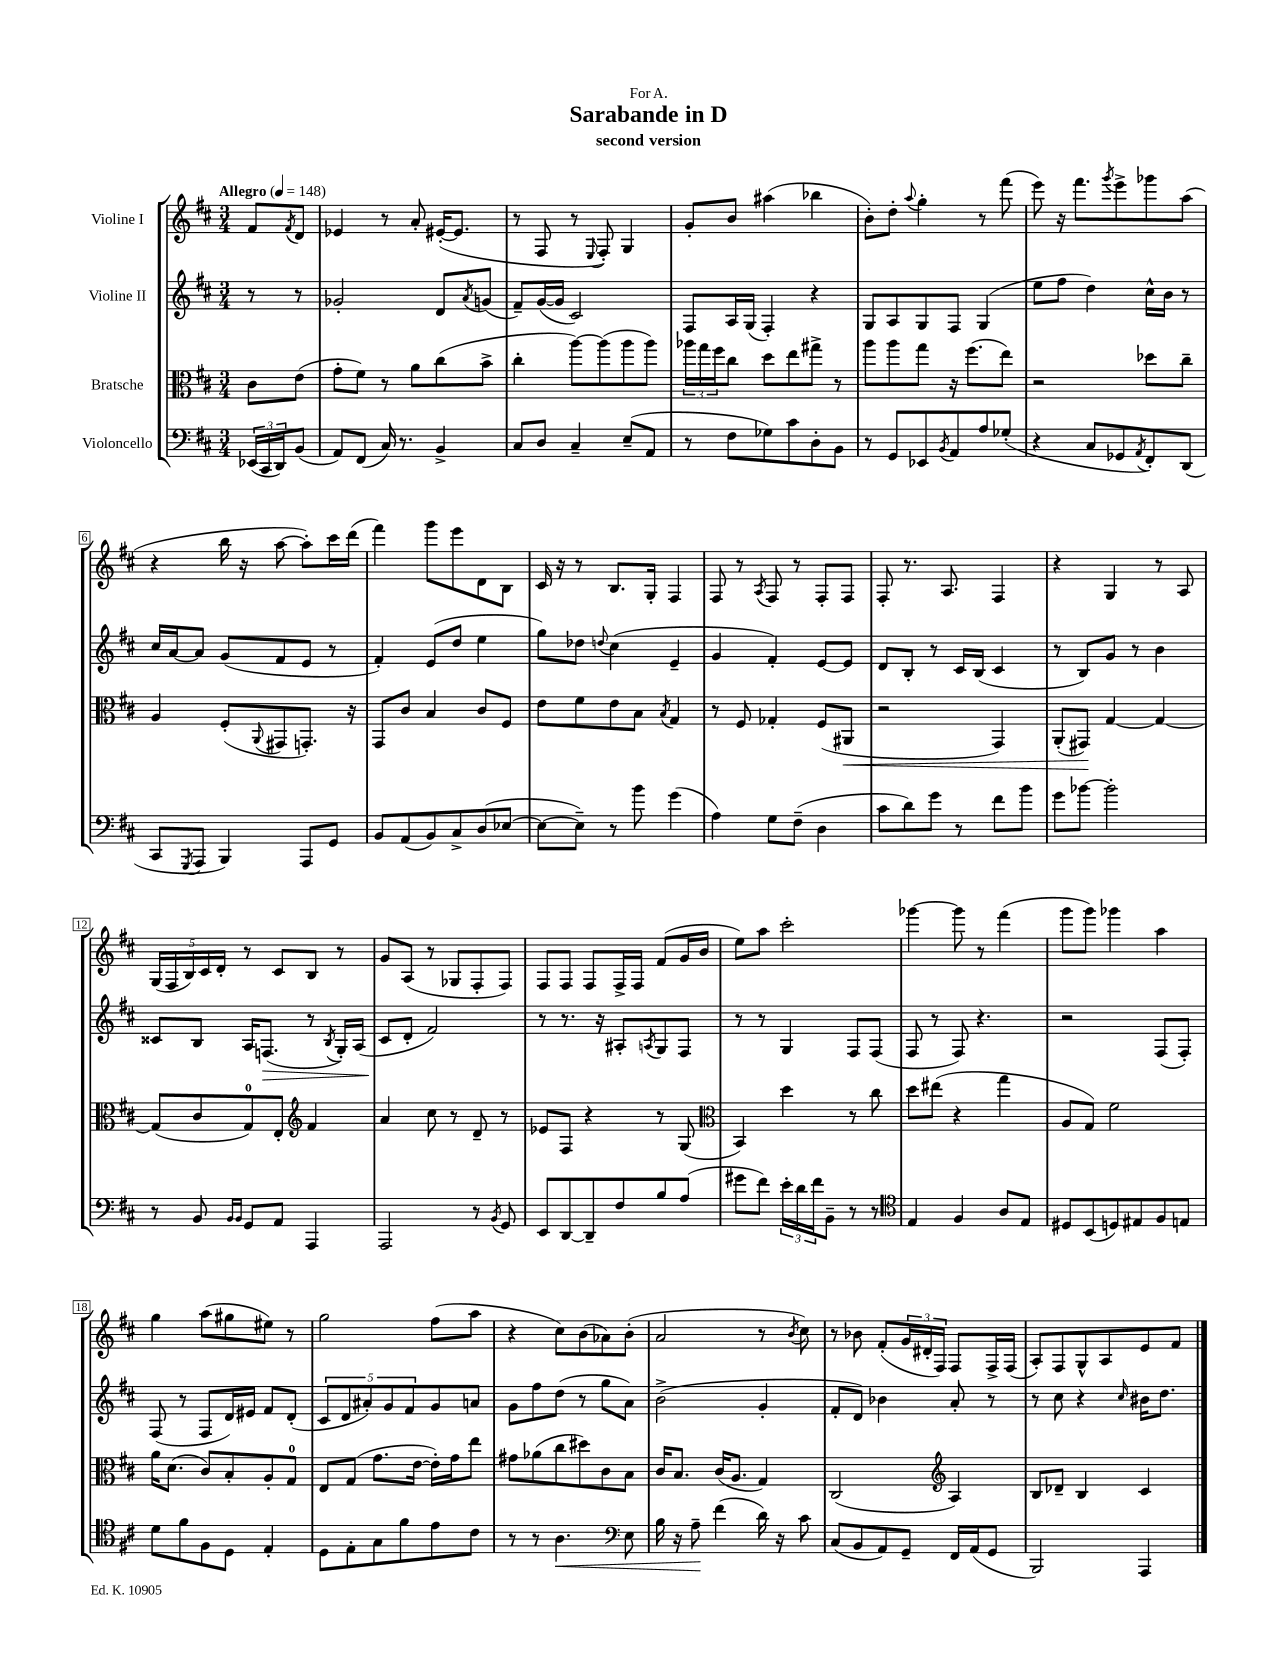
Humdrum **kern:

**kern	**dynam	**kern	**dynam	**kern	**dynam	**kern
*part4	*part4	*part3	*part3	*part2	*part2	*part1
*staff4	*staff4	*staff3	*staff3	*staff2	*staff2	*staff1
*I"Violoncello	*	*I"Bratsche	*	*I"Violine II	*	*I"Violine I
*clefF4	*	*clefC3	*	*clefG2	*	*clefG2
*k[f#c#]	*	*k[f#c#]	*	*k[f#c#]	*	*k[f#c#]
*M3/4	*	*M3/4	*	*M3/4	*	*M3/4
*MM148	*	*MM148	*	*MM148	*	*MM148
=	=	=	=	=	=	=
!	!	!	!	!	!	!LO:TX:a:B:t=Allegro
(24EE-X/LL	.	8c#\L	.	8r	.	8f#/L
24CC#/	.	.	.	.	.	.
24DD/J)	.	.	.	.	.	.
.	.	.	.	.	.	8qf#/
(8BB/J	.	(8e\J	.	8r	.	8d/J
=1	=1	=1	=1	=1	=1	=1
8AA/L)	.	8g'\L	.	2g-X'/	.	4e-X/
(8FF#/J	.	8f#\J)	.	.	.	.
16C#/)	.	8r	.	.	.	8r
8.r	.	.	.	.	.	.
.	.	8a\L	.	.	.	8a'/
4BB^/	.	(8cc#\	.	8d/L	.	([16e#X'/KL
.	.	.	.	.	.	8.e#/J]
.	.	.	.	8qa/	.	.
.	.	8b^\J	.	(8gn/J	.	.
=2	=2	=2	=2	=2	=2	=2
8C#/L	.	4cc#'\	.	8f#~/L)	.	8r
8D/J	.	.	.	([16g/L	.	8F#/
.	.	.	.	16g/JJ]	.	.
4C#~/	.	[8aa\L)	.	2c#/)	.	8r
.	.	.	.	.	.	8qqE/
.	.	(8aa\]	.	.	.	8F#'/)
(8E~/L	.	8aa\	.	.	.	4G/
8AA/J	.	8aa\J)	.	.	.	.
=3	=3	=3	=3	=3	=3	=3
8r	.	24aa-X\LL	.	8F#/L	.	8g'/L
.	.	24gg\	.	.	.	.
.	.	24ff#\J	.	.	.	.
8F#\L	.	8cc#\J	.	16A/L	.	8b/J
.	.	.	.	(16G/JJ	.	.
8G-X\)	.	8dd\L	.	4F#'/)	.	(4aa#X\
8c#\	.	8ee\	.	.	.	.
8D'\	.	8gg#X^\J	.	4r	.	4bb-X\
8BB\J	.	8r	.	.	.	.
=4	=4	=4	=4	=4	=4	=4
8r	.	8aa\L	.	8G/L	.	8b'\L)
8GG/L	.	8aa\	.	8A/	.	8dd'\J
.	.	.	.	.	.	8qqaa/
8EE-X/	.	8gg\J	.	8G/	.	4gg'\
8qBB/	.	.	.	.	.	.
8AA/	.	16r	.	8F#/J	.	.
.	.	(8.ff#\L	.	.	.	.
8A/	.	.	.	(4G/	.	8r
(8G-X'/J	.	8ee\J)	.	.	.	(8fff#\
=5	=5	=5	=5	=5	=5	=5
4r	.	2r	.	8ee\L	.	8eee\)
.	.	.	.	8ff#\J	.	16r
.	.	.	.	.	.	8.fff#\L
8C#/L	.	.	.	4dd\)	.	.
.	.	.	.	.	.	8qggg/
8GG-X/	.	.	.	.	.	8eee^\
8qAA/	.	.	.	.	.	.
8FF#'/)	.	8dd-X\L	.	16cc#^^\LL	.	8ggg-X\
.	.	.	.	16b\JJ	.	.
(8DD/J	.	8cc#~\J	.	8r	.	(8aa\J
!!LO:LB:g=z
=6	=6	=6	=6	=6	=6	=6
8CC#/L	.	4A/	.	16cc#/LL	.	4r
.	.	.	.	[16a/J	.	.
8qGGG/	.	.	.	.	.	.
8AAA/J	.	.	.	8a/J]	.	.
4BBB/)	.	(8F#'/L	.	(8g/L	.	16bb\
.	.	.	.	.	.	16r
.	.	8qqAA/	.	.	.	.
.	.	8GG#X/	.	8f#/	.	[8aa\
8AAA/L	.	8.GGn'/J)	.	8e/J	.	8aa'\L])
8GG/J	.	.	.	8r	.	16ccc#\L
.	.	16r	.	.	.	(16ddd\JJ
=7	=7	=7	=7	=7	=7	=7
8BB/L	.	8GG/L	.	4f#'/)	.	4fff#\)
(8AA/	.	8c#/J	.	.	.	.
8BB/)	.	4B/	.	(8e/L	.	8ggg\L
8C#^/	.	.	.	8dd/J	.	8eee\
(8D/	.	8c#/L	.	4ee\	.	8d\
[8E-X/J	.	8F#/J	.	.	.	8B\J
=8	=8	=8	=8	=8	=8	=8
8E-\L_	.	8e\L	.	8gg\L)	.	16c#/
.	.	.	.	.	.	16r
8E-~\J])	.	8f#\	.	8dd-X\J	.	8r
.	.	.	.	8qqddn/	.	.
8r	.	8e\	.	(4cc#\	.	8.B/L
8b\	.	8B\J	.	.	.	.
.	.	.	.	.	.	16G'/Jk
.	.	8qB/	.	.	.	.
(4g\	.	4G/	.	4e~/	.	4F#/
=9	=9	=9	=9	=9	=9	=9
4A\)	.	8r	.	4g/	.	8F#/
.	.	8F#/	.	.	.	8r
.	.	.	.	.	.	8qA/
8G\L	.	4G-X'/	.	4f#'/)	.	8F#/
(8F#~\J	.	.	.	.	.	8r
4D\	.	(8F#/L	.	[8e/L	.	8F#'/L
!	!	!	!LO:HP:b	!	!	!
.	.	8AA#X/J	<	8e/J]	.	8F#/J
=10	=10	=10	=10	=10	=10	=10
8c#\L	.	2r	.	8d/L	.	8F#'/
8d\)	.	.	.	8B'/J	.	8.r
8g\J	.	.	.	8r	.	.
.	.	.	.	.	.	8.A/
8r	.	.	.	16c#/LL	.	.
.	.	.	.	(16B/JJ	.	.
8f#\L	.	4GG/)	.	4c#/	.	4F#/
8b\J	.	.	.	.	.	.
=11	=11	=11	=11	=11	=11	=11
8g\L	.	(8AA'/L	.	8r	.	4r
[8b-X\J	.	8GG#X/J)	.	8B/L)	.	.
2b-'\]	.	[4G/	[	8g/J	.	4G/
.	.	.	.	8r	.	.
.	.	4G/_	.	4b\	.	8r
.	.	.	.	.	.	8A/
!!LO:LB:g=z
=12	=12	=12	=12	=12	=12	=12
8r	.	(8G/L]	.	8c##X/L	.	(20G/LL
.	.	.	.	.	.	20F#/
.	.	.	.	.	.	20B/)
8BB/	.	8c#/	.	8B/J	.	.
.	.	.	.	.	.	20c#/
.	.	.	.	.	.	20d'/JJ
16qqBB/LL	.	.	.	.	.	.
16qqBB/JJ	.	.	.	.	.	.
8GG/L	.	8G/)	.	16A/KL	.	8r
!	!	!	!	!	!LO:HP:b	!
.	.	.	.	(8.Fn/J	>	.
8AA/J	.	8E'/J	.	.	.	8c#/L
*	*	*clefG2	*	*	*	*
4AAA/	.	4f#/	.	8r	.	8B/J
.	.	.	.	8qB/	.	.
.	.	.	.	16G'/LL)	.	8r
.	.	.	.	(16A/JJ	.	.
=13	=13	=13	=13	=13	=13	=13
2AAA/	.	4a/	.	8c#/L	.	8g/L
.	.	.	.	8d'/J	]	(8A/J
.	.	8cc#\	.	2f#/)	.	8r
.	.	8r	.	.	.	8G-X/L
8r	.	8d~/	.	.	.	8F#'/
8qBB/	.	.	.	.	.	.
8GG/	.	8r	.	.	.	8F#/J)
=14	=14	=14	=14	=14	=14	=14
8EE/L	.	8e-X/L	.	8r	.	8F#/L
[8DD/	.	8F#/J	.	8.r	.	8F#/J
8DD~/]	.	4r	.	.	.	8F#/L
.	.	.	.	16r	.	.
8F#/	.	.	.	8A#X'/L	.	16F#^/L
.	.	.	.	.	.	16F#/JJ
.	.	.	.	8qAn/	.	.
8B/	.	8r	.	8G/	.	(8f#/L
(8A/J	.	(8G/	.	8F#/J	.	16g/L
.	.	.	.	.	.	16b/JJ
=15	=15	=15	=15	=15	=15	=15
*	*	*clefC3	*	*	*	*
8g#X\L	.	4BB/)	.	8r	.	8ee\L)
8f#\J)	.	.	.	8r	.	8aa\J
24e'\LL	.	4dd\	.	4G/	.	2ccc#'\
24d\	.	.	.	.	.	.
24f#\J	.	.	.	.	.	.
8BB~\J	.	.	.	.	.	.
8r	.	8r	.	8F#/L	.	.
8r	.	8cc#\	.	(8F#/J	.	.
=16	=16	=16	=16	=16	=16	=16
*clefC4	*	*	*	*	*	*
4E/	.	8dd\L	.	8F#/	.	[4ggg-X\
.	.	(8ee#X\J	.	8r	.	.
4F#/	.	4r	.	8F#/)	.	8ggg-\]
.	.	.	.	4.r	.	8r
8A/L	.	4gg\	.	.	.	(4fff#\
8E/J	.	.	.	.	.	.
=17	=17	=17	=17	=17	=17	=17
8D#X/L	.	8A/L	.	2r	.	8ggg\L
(8BB/	.	8G/J)	.	.	.	8ggg\J)
8Dn/)	.	2f#\	.	.	.	4ggg-X\
8E#X/	.	.	.	.	.	.
8F#/	.	.	.	(8F#/L	.	4aa\
8En/J	.	.	.	8F#'/J)	.	.
!!LO:LB:g=z
=18	=18	=18	=18	=18	=18	=18
8d\L	.	16a\KL	.	(8F#/	.	4gg\
.	.	(8.d\J	.	.	.	.
8f#\	.	.	.	8r	.	.
8F#\	.	8c#/L)	.	8F#/L	.	(8aa\L
8D\J	.	8B'/	.	16d/L)	.	8gg#X\
.	.	.	.	16e#X/JJ	.	.
4E'/	.	8A'/	.	8f#/L	.	8ee#X\J)
.	.	8G/J	.	(8d'/J	.	8r
=19	=19	=19	=19	=19	=19	=19
8D\L	.	8E/L	.	10c#/L	.	2gg\
.	.	.	.	10d/	.	.
8E'\	.	(8G/J	.	.	.	.
.	.	.	.	10a#X'/)	.	.
8G\	.	8.g\L	.	.	.	.
.	.	.	.	10g/	.	.
8f#\	.	.	.	.	.	.
.	.	.	.	10f#/	.	.
.	.	[16e\Jk	.	.	.	.
8e\	.	16e'\LL])	.	8g/	.	(8ff#\L
.	.	16g\J	.	.	.	.
8c#\J	.	8ee\J	.	8an/J	.	8aa\J
=20	=20	=20	=20	=20	=20	=20
8r	.	8g#X\L	.	8g\L	.	4r
8r	.	(8a-X\	.	8ff#\	.	.
!	!LO:HP:b	!	!	!	!	!
4.A\	<	8cc#\	.	(8dd\J	.	8cc#\L)
.	.	8dd#X\)	.	8r	.	(8b\
.	.	8c#\	.	8gg\L	.	8a-X\)
*clefF4	*	*	*	*	*	*
8E\	.	8B\J	.	8a\J)	.	(8b'\J
=21	=21	=21	=21	=21	=21	=21
16B\	.	16c#/KL	.	(2b^\	.	2a/
16r	.	8.B/J	.	.	.	.
8A~\	.	.	.	.	.	.
(4f#\	[	(16c#/KL	.	.	.	.
.	.	8.A/J	.	.	.	.
16d\)	.	4G/)	.	4g'/	.	8r
16r	.	.	.	.	.	.
.	.	.	.	.	.	8qb/
8c#\	.	.	.	.	.	8cc#\)
=22	=22	=22	=22	=22	=22	=22
(8C#/L	.	(2C#/	.	8f#'/L	.	8r
8BB/	.	.	.	8d/J)	.	8b-X\
8AA/)	.	.	.	4b-X\	.	(8f#'/L
8GG~/J	.	.	.	.	.	24g/L
.	.	.	.	.	.	24d#X'/
.	.	.	.	.	.	24F#/JJ)
*	*	*clefG2	*	*	*	*
16FF#/LL	.	4A/)	.	8a'/	.	8F#/L
(16AA/J	.	.	.	.	.	.
8GG/J	.	.	.	8r	.	16F#^/L
.	.	.	.	.	.	(16F#/JJ
=23	=23	=23	=23	=23	=23	=23
2BBB/)	.	8B/L	.	8r	.	8A'/L)
.	.	8d-X~/J	.	8cc#\	.	8F#/
.	.	4B/	.	4r	.	8G^^/
.	.	.	.	.	.	8A/
.	.	.	.	16qqcc#/	.	.
4AAA/	.	4c#/	.	16b#X\KL	.	8e/
.	.	.	.	8.dd\J	.	.
.	.	.	.	.	.	8f#/J
==	==	==	==	==	==	==
*-	*-	*-	*-	*-	*-	*-
